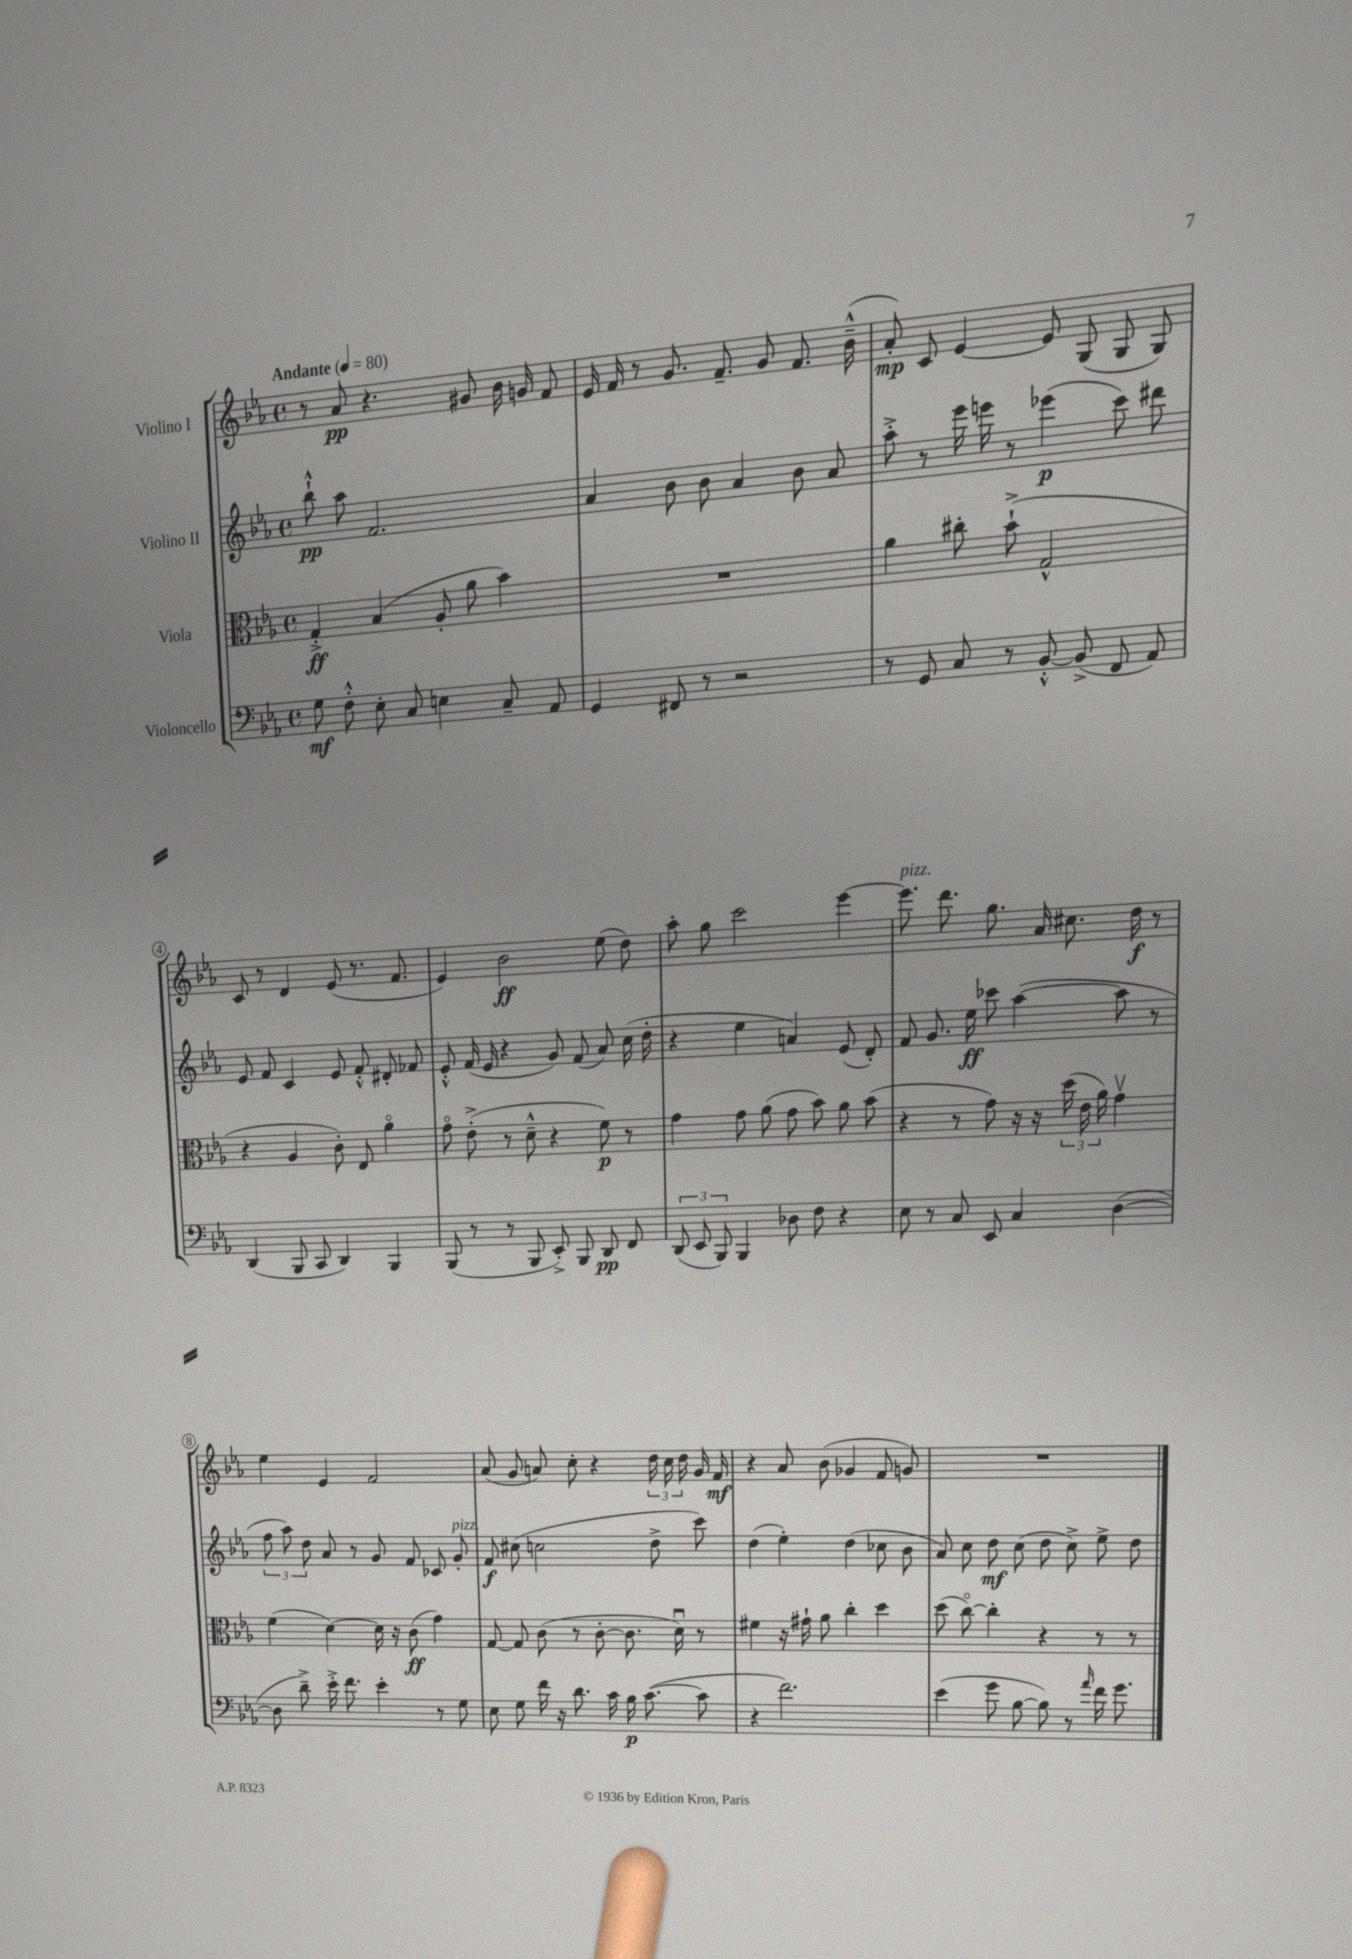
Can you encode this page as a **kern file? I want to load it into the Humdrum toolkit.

**kern	**kern	**kern	**kern
*staff4	*staff3	*staff2	*staff1
*clefF4	*clefC3	*clefG2	*clefG2
*k[b-e-a-]	*k[b-e-a-]	*k[b-e-a-]	*k[b-e-a-]
*M4/4	*M4/4	*M4/4	*M4/4
*met(c)	*met(c)	*met(c)	*met(c)
*MM80	*MM80	*MM80	*MM80
8G\	4G'^/	8bb-`^^\	8r
8F'^^\	.	8aa-\	8a-/
8E-'\	(4B-/	2.f/	4.r
8C/	.	.	.
4E\	8A-'/	.	.
.	8a-\	.	8g#/
8C~/	4b-\)	.	16b-\
.	.	.	16g/
8AA-/	.	.	8f/
=	=	=	=
4GG/	1r	4a-/	16e-/
.	.	.	16f/
.	.	.	8r
8FF#/	.	8b-\	8.g/
8r	.	8b-\	.
.	.	.	8.f~/
2r	.	4a-/	.
.	.	.	8g/
.	.	8b-\	8.f/
.	.	8a-/	.
.	.	.	(16b-~^^\
=	=	=	=
8r	4a-\	8aa-'^\	8a-'/)
8GG/	.	8r	8c/
8C/	8cc#'\	16eee-\	[4e-/
.	.	16eee\	.
8r	(8b-`^\	8r	.
[8BB-'^^/	2G^^/	(4eee-\	8e-/]
(8BB-^/]	.	.	(8G/
8FF/	.	8ccc\)	8G/
8AA-/)	.	8ddd#\	8G/)
=	=	=	=
(4DD/	4r	8e-/	8c/
.	.	8f/	8r
8BBB-/	4A-/	4c/	4d/
8CC/	.	.	.
4DD/)	8c'\)	8e-/	(8e-/
.	8E-/	8f'^^/	8.r
4BBB-/	4a-o\	8d#'/	.
.	.	.	8.f/
.	.	8f-/	.
=	=	=	=
(8BBB-/	8go\	8e-'^^/	4e-/)
8r	(8e-'^\	(16f/	.
.	.	16e-/	.
8r	8r	4r	2b-\
8BBB-/	8d~^^\	.	.
8EE-'^/)	4r	8g/)	.
8BBB-/	.	(8f/	.
8DD/	8f\)	8a-/)	(8ee-\
8FF/	8r	(16cc\	8dd\)
.	.	16dd'\	.
=	=	=	=
(12DD/	4g\	4r	8aa-'\
12EE-/	.	.	.
.	.	.	8gg\
12BBB-/)	.	.	.
4BBB-/	8g\	4ee-\	2ccc\
.	(8a-\	.	.
8D-\	8g\	4a/)	.
8F\	8b-\)	.	.
4r	8a-\	(8e-/	[4eee-\
.	(8b-\	8d'/)	.
=	=	=	=
8E-\	4r	8f/	8.eee-\]
8r	.	8.g/	.
.	.	.	8.ddd\
8C/	8r	.	.
.	.	16ee-\	.
8EE-/	8g\)	8ccc-\	8.gg\
4C/	16r	([4aa-\	.
.	16r	.	16a-/
.	(24dd\	.	8.cc#\
.	24e-\	.	.
.	24a-\)	.	.
([4D\	4gv\	8aa-\]	.
.	.	.	16dd\
.	.	8r	8r
=	=	=	=
8D\]	(4f\	12ff\	4ee-\
.	.	12aa-\)	.
8d~^\)	.	.	.
.	.	12dd\	.
16e-'^\	[4d\)	8a-/	4e-/
8.f\	.	.	.
.	.	8r	.
4e-'\	16d\]	8g/	2f/
.	16r	.	.
.	(8c\	8f/	.
8r	4g\)	8c-/	.
8G\	.	8g'/	.
=	=	=	=
8E-\	[8G/	8f/	(8a-/
8G\	8G/]	(8cc#\	8g/
16f\	(8c\	2cc\	8a/)
16r	.	.	.
8.d\	8r	.	8cc'\
.	[8c'\	.	4r
16c\	.	.	.
16B-\	8.c\]	.	.
([8.c\	.	.	.
.	.	8dd^\	24dd\
.	.	.	24cc\
.	16du\)	.	.
.	.	.	24dd\
8c\]	8r	8ccc\)	16g/
.	.	.	16f/
=	=	=	=
4r	4f#\	(4dd\	4r
2.f\)	16r	4ee-'\)	8a-/
.	16g#`\	.	.
.	8a-\	.	(8b-\
.	4cc'\	(4dd\	4g-/
.	4dd\	8cc-\	8f/
.	.	8b-\	8g/)
=	=	=	=
(4e-\	(8dd\	8a-/)	1r
.	[8cco\)	8cc\	.
8g\	4cc'\]	8dd\	.
[8B-\	.	(8cc\	.
8B-\])	4r	8dd\	.
8r	.	8cc^\)	.
16qqa-/	.	.	.
16f\	8r	8ee-^\	.
8.g\	.	.	.
.	8r	8dd\	.
==	==	==	==
*-	*-	*-	*-
